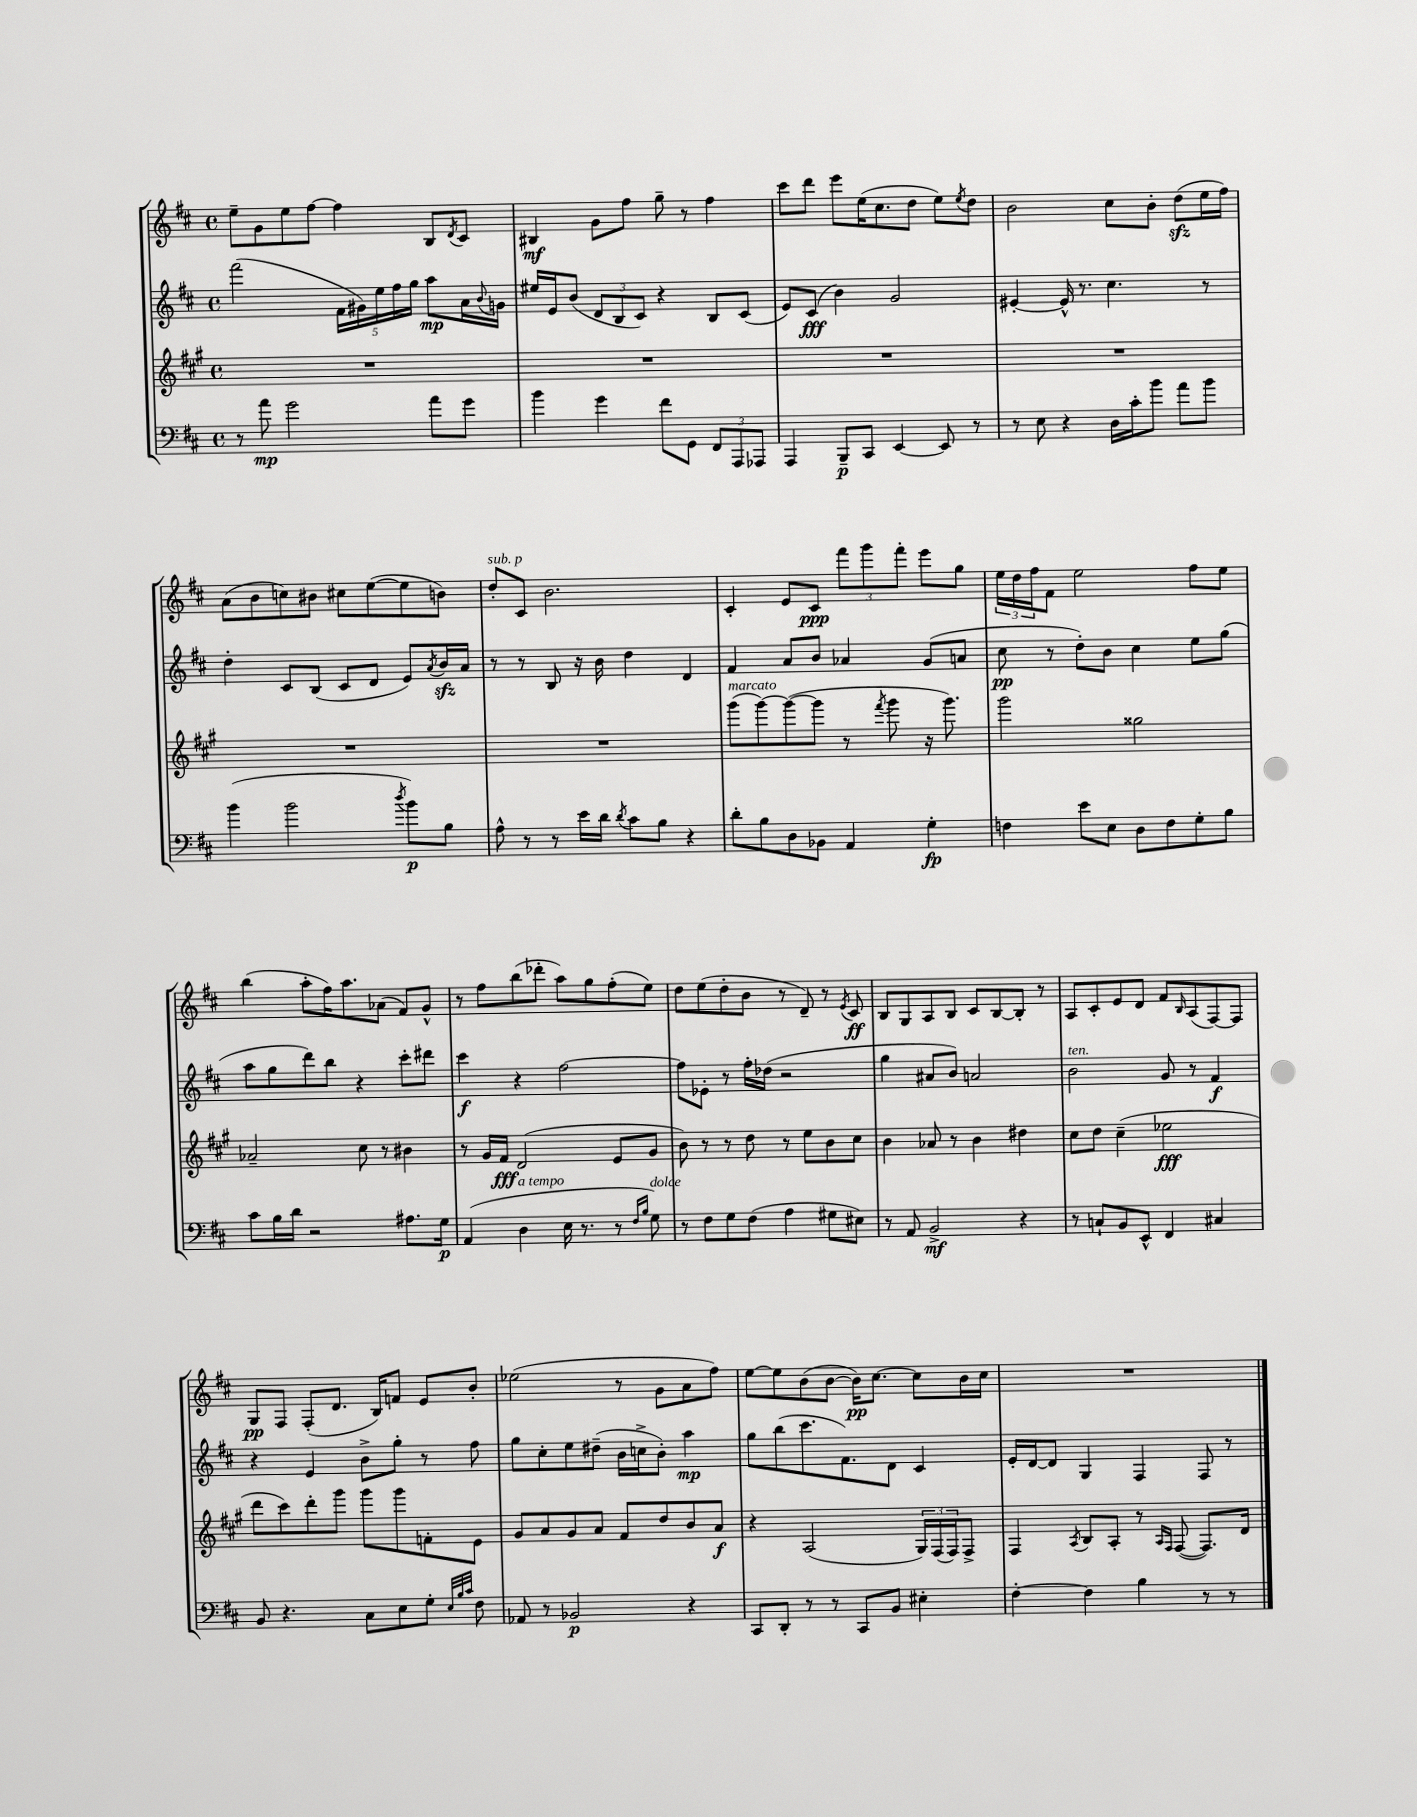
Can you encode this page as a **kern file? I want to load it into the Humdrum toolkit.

**kern	**kern	**kern	**kern
*staff4	*staff3	*staff2	*staff1
*clefF4	*clefG2	*clefG2	*clefG2
*k[f#c#]	*k[f#c#g#]	*k[f#c#]	*k[f#c#]
*M4/4	*M4/4	*M4/4	*M4/4
*met(c)	*met(c)	*met(c)	*met(c)
8r	1r	(2fff#	8ee~
8a	.	.	8g
2g	.	.	8ee
.	.	.	[8ff#
.	.	20f#	4ff#]
.	.	20g#)	.
.	.	20ee	.
.	.	20ff#	.
.	.	20gg	.
8a	.	8aa	8B
.	.	.	8qd
8g	.	16a	8c#
.	.	8qqb	.
.	.	16g	.
=	=	=	=
4b	1r	16ee#	4B#
.	.	16e	.
.	.	(8b	.
4g	.	12d	8g
.	.	12B	.
.	.	.	8ff#
.	.	12c#)	.
8f#	.	4r	8gg~
8GG	.	.	8r
12FF#	.	8B	4ff#
12AAA	.	.	.
.	.	(8c#	.
12AAA-	.	.	.
=	=	=	=
4AAA	1r	8e)	8ccc#
.	.	(8c#	8ddd
8BBB~	.	4b)	8eee
8CC#	.	.	(16ee
.	.	.	8.cc#
[4EE	.	2g	.
.	.	.	8dd
8EE]	.	.	8ee)
.	.	.	8qee
8r	.	.	8dd
=	=	=	=
8r	1r	[4e#'	2b
8E	.	.	.
4r	.	16e#^^]	.
.	.	8.r	.
16D	.	4.cc#	8cc#
16c#'	.	.	.
8b	.	.	8b'
8a	.	.	(8dd
8b	.	8r	16ee
.	.	.	16ff#)
=	=	=	=
(4b	1r	4dd'	(8a
.	.	.	8b
2b	.	8c#	8cc)
.	.	(8B	8b#
.	.	8c#	8cc#
.	.	8d	([8ee
8qdd	.	.	.
8b)	.	8e)	8ee]
.	.	8qa	.
8B	.	16b	8b)
.	.	16a	.
=	=	=	=
8A^^	1r	8r	8dd'
8r	.	8r	8c#
8r	.	8B	2.b
16e	.	16r	.
16d	.	16b	.
8qd	.	.	.
8c#	.	4dd	.
8B	.	.	.
4r	.	4d	.
=	=	=	=
8d'	(8ggg#	4f#	4c#'
8B	[8ggg#)	.	.
8D	(8ggg#_	8a	8e
8BB-	8ggg#]	8b	8c#
4AA	8r	4a-	12fff#
.	.	.	12ggg
.	8qfff#	.	.
.	8ggg#	.	.
.	.	.	12fff#'
4G'	16r	(8g	8eee
.	8.ggg#)	.	.
.	.	8a	8gg
=	=	=	=
4F	2ggg#	8cc#	24ee
.	.	.	24dd
.	.	.	24ff#
.	.	8r	8f#
8e	.	8dd')	2ee
8E	.	8b	.
8D	2gg##	4cc#	.
8F	.	.	.
8G'	.	8ee	8ff#
8B	.	(8gg	8ee
=	=	=	=
8c#	2a-~	8aa	(4bb
16B	.	8gg	.
16d	.	.	.
2r	.	8ddd)	8aa'
.	.	8bb	16ff#)
.	.	.	8.aa
.	8cc#	4r	.
.	8r	.	(8a-
8.A#	4b#	8ccc#'	8f#)
.	.	8ddd#	8g^^
16G	.	.	.
=	=	=	=
(4AA	8r	4ccc#	8r
.	16g#	.	8ff#
.	16f#	.	.
4D	(2d	4r	(8bb
.	.	.	8ddd-'
16E	.	[2ff#	8aa)
8.r	.	.	.
.	.	.	8gg
8r	8e	.	(8ff#'
16qqF#	.	.	.
16qqB	.	.	.
8G)	8g#	.	8ee)
=	=	=	=
8r	8b)	8ff#]	8dd
8F#	8r	8e-'	(8ee
8G	8r	8r	8dd'
(8F#	8dd	16ff#'	8b
.	.	(16dd-	.
4A	8r	2r	8r
.	8ee	.	8d~)
8G#	8b	.	8r
.	.	.	8qe
8E#)	8cc#	.	8c#
=	=	=	=
8r	4b	4gg	8B
8AA	.	.	8G
2BB^	8a-	8a#	8A
.	8r	8b)	8B
.	4b	2a	8c#
.	.	.	[8B
4r	4dd#	.	8B']
.	.	.	8r
=	=	=	=
8r	8cc#	2b	8A
8C`	8dd	.	8c#'
8BB	(4cc#~	.	8e
8EE^^	.	.	8d
4FF#	2ee-	8g	8f#
.	.	.	16qqB
.	.	8r	(8A
4C#	.	4f#	[8F#)
.	.	.	8F#]
=	=	=	=
8BB	8ddd	4r	8G
4.r	8ccc#)	.	8F#
.	8ddd'	4e	(8F#'
.	8ggg#	.	8.d
8C#	8ggg#	8b^	.
.	.	.	16B)
8E	8ggg#	8gg'	8f
8G'	8f'	8r	8e
32qqE	.	.	.
32qqB	.	.	.
32qqc#	.	.	.
8F#	8e	8ff#	8b'
=	=	=	=
8AA-	8g#	8gg	(2ee-
8r	8a	8cc#'	.
2BB-	8g#	8ee	.
.	8a	(8dd#~	.
.	8f#	16b	8r
.	.	16cc^	.
.	8dd	8b')	8g
4r	8b	4aa	8a
.	8a	.	8ff#)
=	=	=	=
8CC#	4r	8gg	[8ee
8DD'	.	(8bb	8ee]
8r	(2A	8.ccc#	(8b
8r	.	.	[8b
.	.	8.f#)	.
8CC#	.	.	16b])
.	.	.	[8.cc#
8BB	.	8d	.
4E#'	24G#)	4c#	8cc#]
.	(24F#	.	.
.	24F#)	.	.
.	8F#^	.	16b
.	.	.	16cc#
=	=	=	=
[4F#'	4F#	16e'	1r
.	.	[16d	.
.	.	8d]	.
.	8qA	.	.
4F#]	8B	4G	.
.	8A'	.	.
4B	8r	4F#	.
.	16qqA	.	.
.	16qqF#	.	.
.	([8F#	.	.
8r	8.F#])	8F#	.
8r	.	8r	.
.	16d	.	.
==	==	==	==
*-	*-	*-	*-
